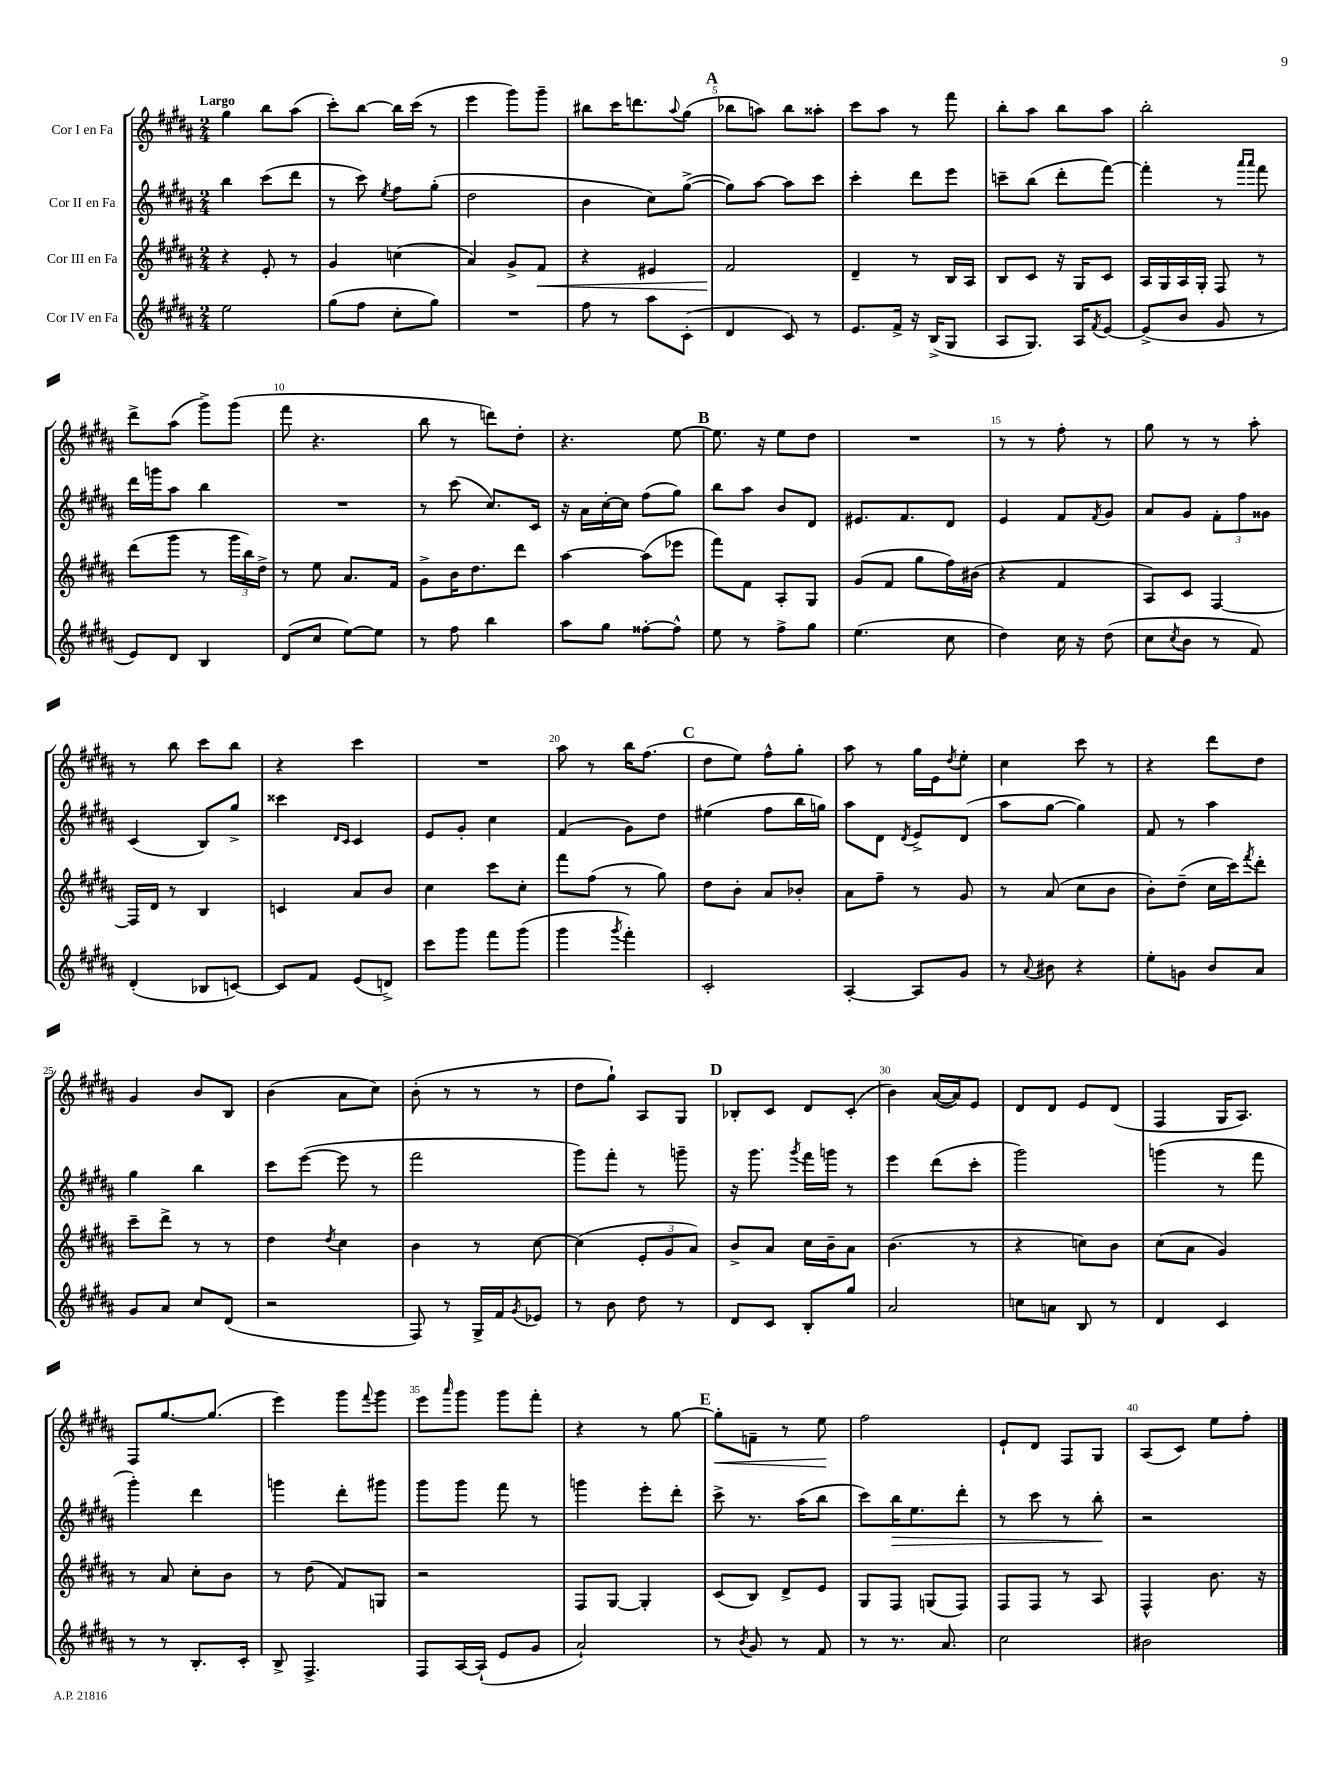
<<
\new StaffGroup <<
\new Staff = "s0" \with { instrumentName = "Cor I en Fa" } {
    \clef treble \key b \major \numericTimeSignature \time 2/4 \tempo "Largo"
    gis''4 b''8 ais''8( |
    cis'''8-.) b''8~ b''16 cis'''16( r8 |
    e'''4 gis'''8) gis'''8-- |
    bis''8 cis'''16 d'''8. \appoggiatura { ais''8 } gis''8( |
    \mark \markup { \bold "A" } bes''8 a''8) bes''8 aisis''8-. |
    cis'''8 ais''8 r8 fis'''8 |
    b''8-. ais''8 b''8 ais''8 |
    b''2-. |
    dis'''8-> ais''8( gis'''8->) gis'''8( |
    fis'''8 r4. |
    b''8 r8 d'''8) dis''8-. |
    r4. e''8~ |
    \mark \markup { \bold "B" } e''8. r16 e''8 dis''8 |
    R2 |
    r8 r8 fis''8-. r8 |
    gis''8 r8 r8 ais''8-. |
    r8 b''8 cis'''8 b''8 |
    r4 cis'''4 |
    R2 |
    ais''8 r8 b''16 fis''8.( |
    \mark \markup { \bold "C" } dis''8 e''8) fis''8-^ gis''8-. |
    ais''8 r8 gis''16 e'16 \acciaccatura { dis''8 } e''8-. |
    cis''4 cis'''8 r8 |
    r4 dis'''8 dis''8 |
    gis'4 b'8 b8 |
    b'4( ais'8 cis''8) |
    b'8-.( r8 r8 r8 |
    dis''8 gis''8-!) ais8 gis8 |
    \mark \markup { \bold "D" } bes8-. cis'8 dis'8 cis'8-.( |
    b'4) ais'16~( ais'16) e'8 |
    dis'8 dis'8 e'8 dis'8( |
    fis4 gis16 ais8.) |
    fis8 gis''8.~ gis''8.( |
    e'''4) gis'''8 \appoggiatura { fis'''8 } gis'''8 |
    e'''8 \grace { ais'''16 } gis'''8 gis'''8 fis'''8-. |
    r4 r8 gis''8~ |
    \mark \markup { \bold "E" } gis''8-.\< f'8-- r8 e''8\! |
    fis''2 |
    e'8-! dis'8 fis8 gis8 |
    ais8( cis'8) e''8 fis''8-. \bar "|." |
}
\new Staff = "s1" \with { instrumentName = "Cor II en Fa" } {
    \clef treble \key b \major \numericTimeSignature \time 2/4
    b''4 cis'''8( dis'''8 |
    r8 cis'''8) \acciaccatura { e''8 } fis''8 gis''8-.( |
    dis''2 |
    b'4 cis''8) gis''8~->( |
    \mark \markup { \bold "A" } gis''8) ais''8~ ais''8 cis'''8 |
    cis'''4-. dis'''8 e'''8 |
    c'''8-- b''8( dis'''8-. fis'''8~) |
    fis'''4-. r8 \grace { ais'''16 ais'''16 } fis'''8 |
    dis'''16 g'''16 ais''8 b''4 |
    R2 |
    r8 cis'''8( cis''8.) cis'16 |
    r16 ais'16 cis''16~-. cis''16 fis''8( gis''8) |
    \mark \markup { \bold "B" } b''8 ais''8 b'8 dis'8 |
    eis'8. fis'8. dis'8 |
    e'4 fis'8 \acciaccatura { fis'8 } gis'8 |
    ais'8 gis'8 \tuplet 3/2 { fis'8-. fis''8 gisis'8 } |
    cis'4( b8) gis''8-> |
    cisis'''4 \grace { dis'16 cis'16 } cis'4 |
    e'8 gis'8-. cis''4 |
    fis'4( gis'8) dis''8 |
    \mark \markup { \bold "C" } eis''4( fis''8 b''16 g''16) |
    ais''8 dis'8 \acciaccatura { dis'8 } e'8-> dis'8( |
    ais''8 gis''8~ gis''4) |
    fis'8 r8 ais''4 |
    gis''4 b''4 |
    cis'''8 e'''8~( e'''8 r8 |
    fis'''2 |
    gis'''8) fis'''8-. r8 g'''8-- |
    \mark \markup { \bold "D" } r16 gis'''8. \acciaccatura { gis'''8 } fis'''16 g'''16 r8 |
    e'''4 dis'''8( cis'''8-. |
    gis'''2) |
    g'''4( r8 fis'''8 |
    gis'''4-.) dis'''4 |
    g'''4 dis'''8-. gis'''8 |
    gis'''8 gis'''8 fis'''8 r8 |
    g'''4 e'''8-. dis'''8-. |
    \mark \markup { \bold "E" } cis'''8-> r8. ais''16( b''8 |
    cis'''8) b''16\> e''8. dis'''8-. |
    r8 cis'''8 r8 b''8-.\! |
    r2 \bar "|." |
}
\new Staff = "s2" \with { instrumentName = "Cor III en Fa" } {
    \clef treble \key b \major \numericTimeSignature \time 2/4
    r4 e'8-. r8 |
    gis'4 c''4( |
    ais'4) gis'8-> fis'8\< |
    r4 eis'4 |
    \mark \markup { \bold "A" } fis'2\! |
    dis'4-- r8 b16 ais16 |
    b8 cis'8 r16 gis16 cis'8 |
    ais16 gis16 ais16 gis16-. fis8 r8 |
    dis'''8( gis'''8 r8 \tuplet 3/2 { gis'''16 b''16) dis''16-> } |
    r8 e''8 ais'8. fis'16 |
    gis'8-> b'16 dis''8. dis'''8 |
    ais''4~ ais''8( ees'''8 |
    \mark \markup { \bold "B" } fis'''8) fis'8 ais8-. gis8 |
    gis'8( fis'8 gis''8 fis''16) bis'16( |
    r4 fis'4 |
    ais8) cis'8 fis4~ |
    fis16 dis'16 r8 b4 |
    c'4 ais'8 b'8 |
    cis''4 cis'''8 cis''8-. |
    fis'''8 fis''8( r8 gis''8) |
    \mark \markup { \bold "C" } dis''8 b'8-. ais'8 bes'8-. |
    ais'8 fis''8-- r8 gis'8 |
    r8 ais'8( cis''8 b'8 |
    b'8-.) dis''8--( cis''16 cis'''16) \acciaccatura { fis'''8 } dis'''8-. |
    cis'''8-- dis'''8-> r8 r8 |
    dis''4 \acciaccatura { dis''8 } cis''4 |
    b'4 r8 cis''8~ |
    cis''4( \tuplet 3/2 { e'8-. gis'8 ais'8) } |
    \mark \markup { \bold "D" } b'8-> ais'8 cis''16 b'16-- ais'8 |
    b'4.( r8 |
    r4 c''8) b'8 |
    cis''8( ais'8 gis'4) |
    r8 ais'8 cis''8-. b'8 |
    r8 dis''8( fis'8) g8 |
    r2 |
    fis8 gis8~ gis4-. |
    \mark \markup { \bold "E" } cis'8( b8) dis'8-> e'8 |
    gis8 fis8 g8( fis8) |
    fis8 fis8 r8 ais8 |
    fis4-^ b'8. r16 \bar "|." |
}
\new Staff = "s3" \with { instrumentName = "Cor IV en Fa" } {
    \clef treble \key b \major \numericTimeSignature \time 2/4
    e''2 |
    gis''8( fis''8 cis''8-. gis''8) |
    R2 |
    fis''8 r8 ais''8 cis'8-.( |
    \mark \markup { \bold "A" } dis'4 cis'8) r8 |
    e'8. fis'16-> r16 b16->( gis8 |
    ais8 gis8.) ais16 \acciaccatura { fis'8 } e'8~ |
    e'8->( b'8 gis'8 r8 |
    e'8) dis'8 b4 |
    dis'8( cis''8 e''8~) e''8 |
    r8 fis''8 b''4 |
    ais''8 gis''8 fisis''8~-. fisis''8-^ |
    \mark \markup { \bold "B" } e''8 r8 fis''8-> gis''8 |
    e''4.( cis''8 |
    dis''4) cis''16 r16 dis''8( |
    cis''8 \acciaccatura { cis''8 } b'8 r8 fis'8) |
    dis'4-.( bes8 c'8~) |
    c'8 fis'8 e'8( d'8->) |
    cis'''8 gis'''8 fis'''8 gis'''8( |
    gis'''4 \acciaccatura { gis'''8 } fis'''4-.) |
    \mark \markup { \bold "C" } cis'2-. |
    ais4~-. ais8 gis'8 |
    r8 \appoggiatura { ais'8 } bis'8 r4 |
    e''8-. g'8 b'8 ais'8 |
    gis'8 ais'8 cis''8 dis'8( |
    r2 |
    fis8) r8 gis16-> fis'16 \acciaccatura { gis'8 } ees'8 |
    r8 b'8 dis''8 r8 |
    \mark \markup { \bold "D" } dis'8 cis'8 b8-. gis''8 |
    ais'2 |
    c''8 a'8 b8 r8 |
    dis'4 cis'4 |
    r8 r8 b8.-. cis'16-. |
    b8-> fis4.-> |
    fis8 ais16~ ais16-!( e'8 gis'8 |
    ais'2-!) |
    \mark \markup { \bold "E" } r8 \acciaccatura { b'8 } gis'8 r8 fis'8 |
    r8 r8. ais'8. |
    cis''2 |
    bis'2 \bar "|." |
}
>>
>>
\layout { \context { \Score \override BarNumber.break-visibility = ##(#f #t #t) barNumberVisibility = #(every-nth-bar-number-visible 5) } }
